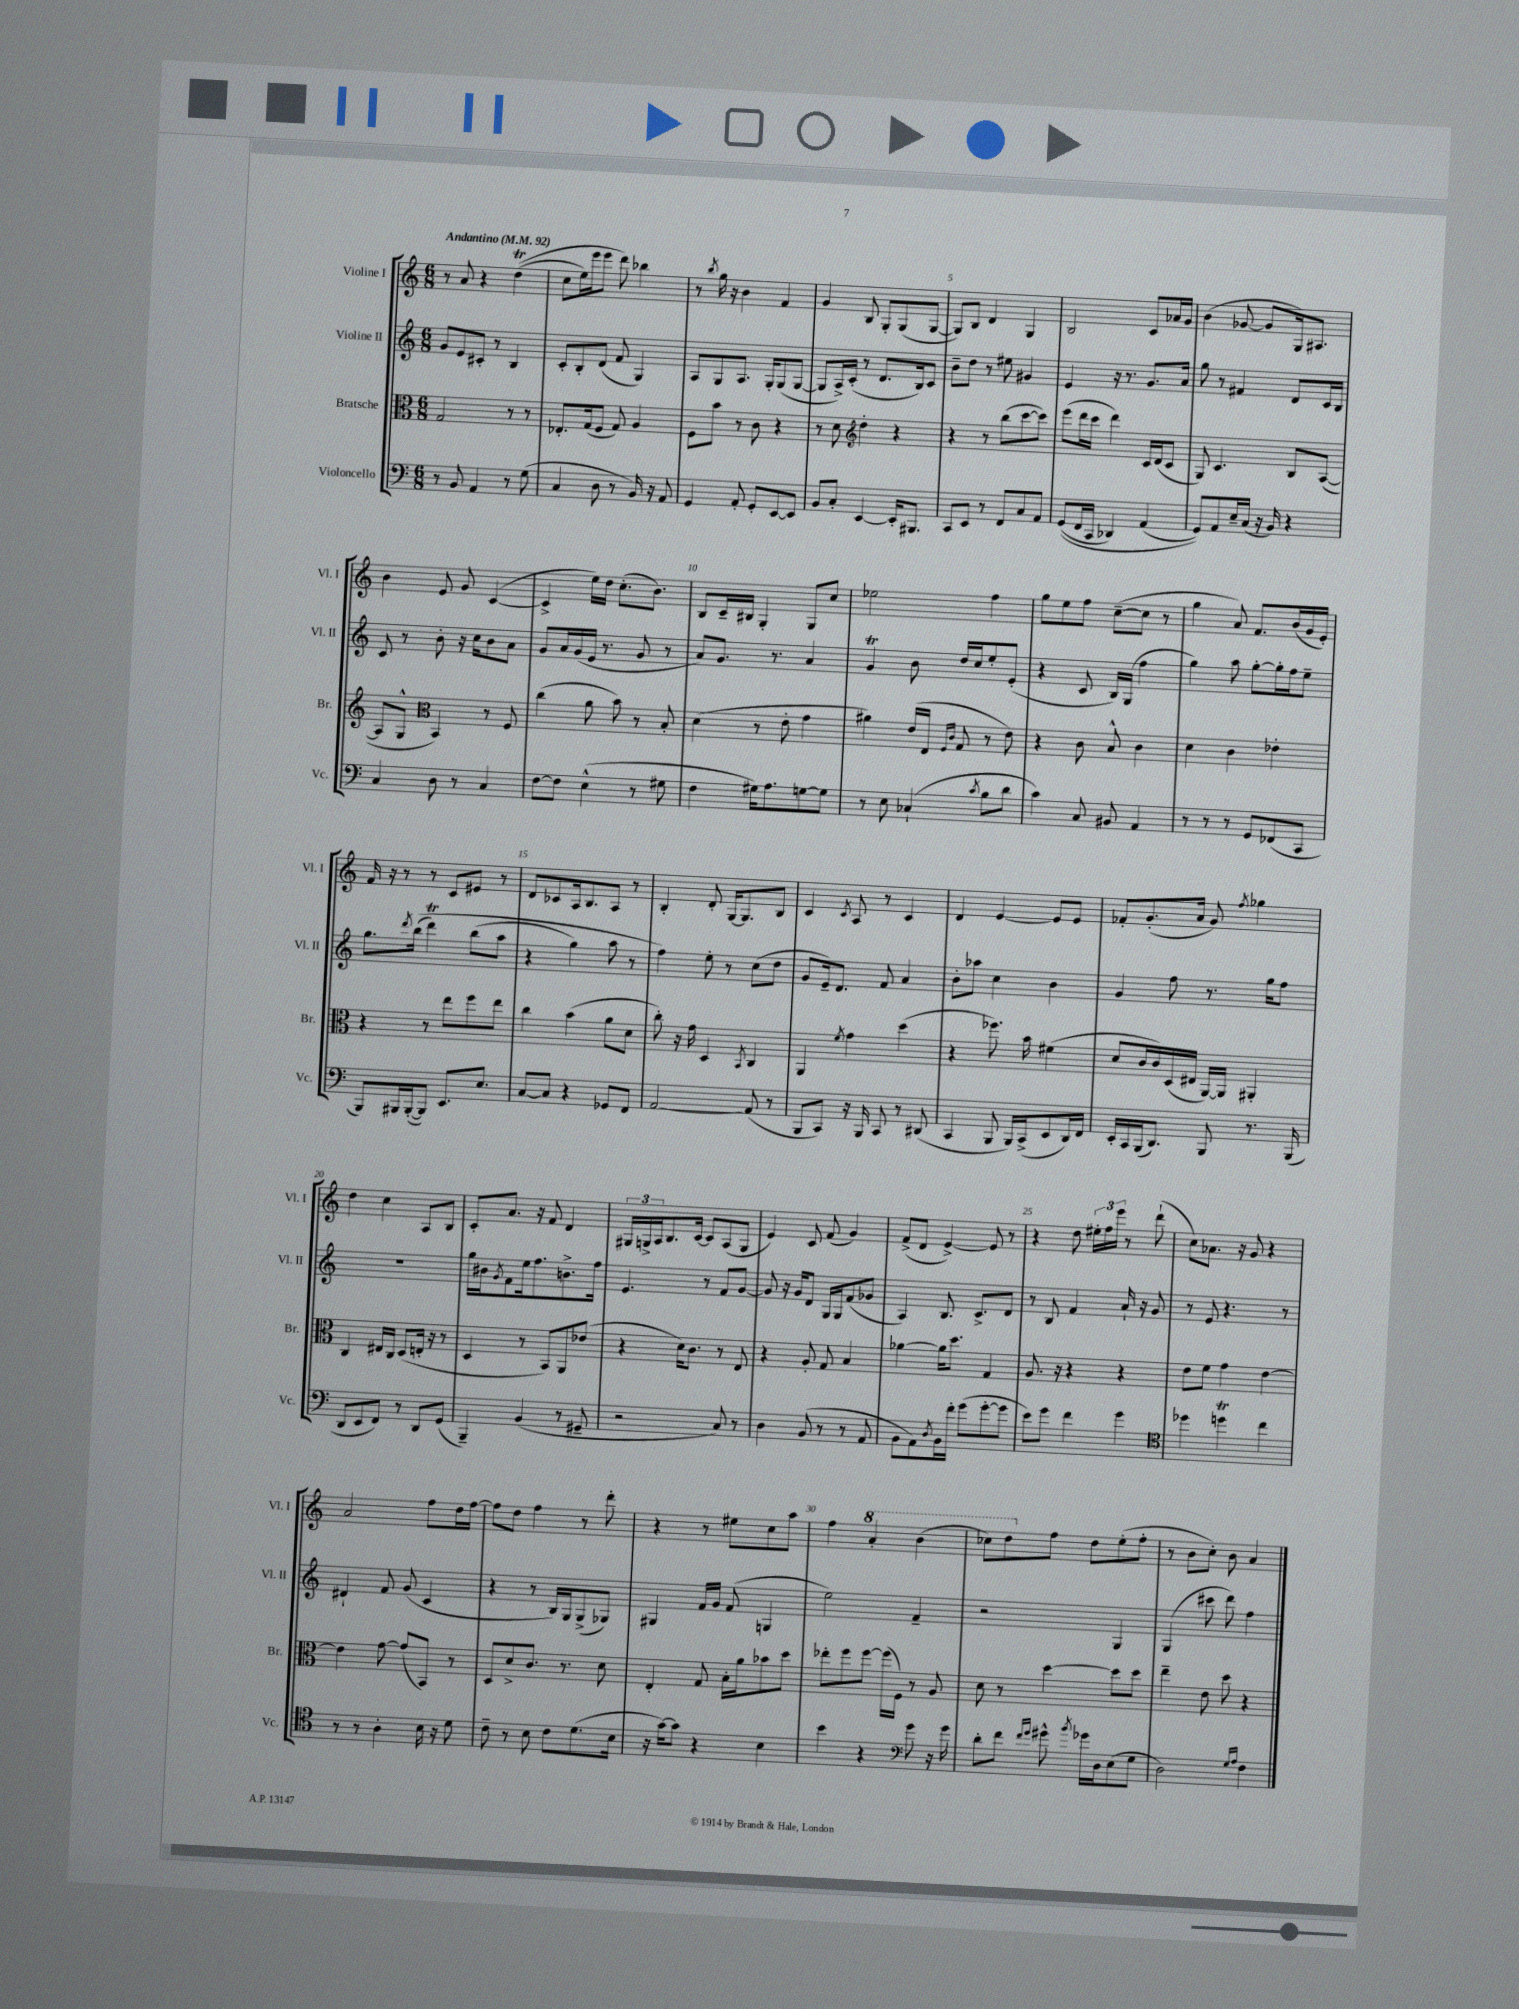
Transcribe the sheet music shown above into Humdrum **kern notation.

**kern	**kern	**kern	**kern
*part4	*part3	*part2	*part1
*staff4	*staff3	*staff2	*staff1
*I"Violoncello	*I"Bratsche	*I"Violine II	*I"Violine I
*I'Vc.	*I'Br.	*I'Vl. II	*I'Vl. I
*clefF4	*clefC3	*clefG2	*clefG2
*k[]	*k[]	*k[]	*k[]
*M6/8	*M6/8	*M6/8	*M6/8
*MM92	*MM92	*MM92	*MM92
=1	=1	=1	=1
!	!	!	!LO:TX:a:B:t=Andantino
8r	2G/	8g/L	8r
8BB/	.	8e/	8a/
4AA/	.	8c#X'/J	4r
.	.	8r	.
8r	8r	4B/	((4ddT\
(8G\	8r	.	.
=2	=2	=2	=2
4C/	8.E-X'/L	8c'/L	8cc\L
.	.	8B'/	16ee\L)
.	(16G/k	.	16eee\J
8D\	8F/J	(8d/J	8eee\J
8r	8G/)	8f/	8ddd\)
16BB/)	4A/	4G/)	4bb-X\
16r	.	.	.
8AA/	.	.	.
=3	=3	=3	=3
4GG/	8F\L	8A/L	8r
.	.	.	8qbb/
.	8b\J	8G/	16gg\
.	.	.	16r
8AA'/	8r	8.A/J	4b\
8GG'/L	8c\	.	.
.	.	16G'/KL	.
[8EE/	4r	(8G/	4f/
8EE/J]	.	[8G/J	.
=4	=4	=4	=4
8BB/L	8r	8G/L]	4g/
8C'/J	8d\	16A^/L)	.
.	.	(16c'/JJ	.
*	*clefG2	*	*
[4EE/	4dd'\	8r	8B/
.	.	8.d/L	8G'/L
16EE'/KL]	4r	.	(8G/
8.BBB#X/J	.	16B/k)	.
.	.	8c/J	[8G/J
=5	=5	=5	=5
8CC/L	4r	8b~\L	8G/L])
8EE/J	.	8dd\J	8B/J
8r	8r	8r	4d/
8FF/L	(8bb\L	8ee#X\	.
8C/	[8ccc\	4g#X/	4G/
8AA/J	8ccc\J])	.	.
=6	=6	=6	=6
((8GG/L	(8eee\L	4e/	2B/
16FF/L	16ddd\L	.	.
16CC/JJ	16ccc\JJ	.	.
4DD-X/)	4ddd\)	16r	.
.	.	8.r	.
(4AA/	16c/LL	8.g/L	8c/L
.	(16d/J	.	.
.	8c/J	.	16a-X/L
.	.	16a/Jk	16g/JJ
=7	=7	=7	=7
8GG/L))	8G/)	8gg\	(4b\
8AA/	4.c/	8r	.
16E~/L	.	4f#X/	[8g-X/
(16C/JJ	.	.	.
16r	.	.	8g-/L]
16BB/)	.	.	.
4r	8B/L	8d/L	16G/k)
.	.	.	8.A#X/J
.	([8A/J	16c/L	.
.	.	16B/JJ	.
!!LO:LB:g=z
=8	=8	=8	=8
4C/	8A/L]	8c/	4b\
.	8G^^/J	8r	.
*	*clefC3	*	*
8D\	4BB/)	8b'\	8e/
8r	.	16r	8g/
.	.	16cc\KL	.
4C/	8r	8b\	([4c/
.	8F/	8a\J	.
=9	=9	=9	=9
[8F\L	(4cc\	8g/L	4c^/]
8F\J]	.	16a/L	.
.	.	(16g/	.
(4E^^\	8a\	16e/JJ	16ee\LL)
.	.	8.r	16dd\JJ
.	8b\)	.	(8.cc'\L
8r	8r	8g/	.
.	.	.	8.b\J)
8G#X\	8B'/	8r	.
=10	=10	=10	=10
4F\	(4d\	8a/L)	8B/L
.	.	8.g/J	16c~/L
.	.	.	16B#X/JJ
16G#X\KL)	8r	.	4G'/
8.A\	.	8.r	.
.	8e'\	.	.
[8Gn\	4g\	4a/	8G/L
8G\J]	.	.	8cc/J
=11	=11	=11	=11
8r	4a#X\)	4gT/	2ee-X\
8E\	.	.	.
(4C-X`/	(16e/LL	8b\	.
.	16E/JJ	.	.
.	16qqF/LL	.	.
.	16qqc/JJ	.	.
.	8G/	16dd/LL	.
.	.	16cc/J	.
8qc/	.	.	.
8B\L	8r	8ee'/	4ff\
8d\J	8e\)	(8e'/J	.
=12	=12	=12	=12
4c\)	4r	4r	8gg\L
.	.	.	8ee\
8C/	8c\	8c/	8ff\J
8BB#X/	8B^^/	16B/LL)	([8cc~\L
.	.	(16G/JJ	.
4AA/	4c\	4ff\	8cc\J]
.	.	.	8r
=13	=13	=13	=13
8r	4d\	4gg\)	4gg\
8r	.	.	.
8r	4c\	8aa\	8a/)
8GG/L	.	[8gg'\L	8.f/L
(8FF-X/	4e-X'\	16gg'\L]	.
.	.	16ff\J	(16b/L
8CC/J	.	8ee~\J	16g/
.	.	.	16e'/JJ)
!!LO:LB:g=z
=14	=14	=14	=14
8BBB/L)	4r	8.gg\L	16f/
.	.	.	16r
16BBB#X/L	.	.	8r
.	.	8qddd/	.
([16BBB#'/J	.	((16bb\Jk	.
8BBB#/J])	8r	4dddT\)	8r
8.EE/L	8ee\L	.	8c/L
.	8ff\	(8bb\L	8e#X/J
8.E/J	.	.	.
.	8ee\J	8aa\J	8r
=15	=15	=15	=15
[8C/L	4cc\	4r	8d/L
8C/J]	.	.	8c-X/
4r	(4b\	4gg\)	16A/k
.	.	.	8.B/
8GG-X/L	8a\L	8aa\	8A/J
8FF/J	8d\J	8r	8r
=16	=16	=16	=16
[2AA/	8cc'\)	4ff\)	4B'/
.	16r	.	.
.	16g\	.	.
.	4D/	8ee'\	8d'/
.	.	8r	[16G/KL
.	.	.	8.G/]
.	8qBB/	.	.
(8AA/]	4C/	(8cc\L	.
8r	.	8dd\J	8B/J
=17	=17	=17	=17
8BBB/L	4AA/	8g/L	4c/
8CC/J)	.	16e~/k)	.
.	.	8.d/J	.
.	8qf/	.	8qc/
16r	4g\	.	8A/
16BBB/	.	.	.
8CC/	.	8f/	8r
8r	(4dd\	4a/	4c/
(8DD#X/	.	.	.
=18	=18	=18	=18
4CC/	4r	8b'\L	4d/
.	.	8aa-X\J	.
8BBB/	8.ff-X\)	4cc\	[4e/
16BBB/LL)	.	.	.
(16CC^/J	16b\	.	.
8EE/	(4f#X\	4b\	8e/L]
16DD/L)	.	.	8e/J
16FF/JJ	.	.	.
=19	=19	=19	=19
16EE'/LL	8d/L	4g/	8f-X'/L
16CC/	.	.	.
(16BBB/J	16c/L	.	(8.g'/
8.DD/J)	16c/)	.	.
.	(16D/	8ff\	.
.	16E#X/JJ	.	16a/Jk
8BBB/	[16AA/LL)	8.r	8g/)
.	16AA/JJ]	.	.
.	.	.	8qff/
8.r	4AA#X'/	.	4gg-X\
.	.	16gg\KL	.
.	.	8ff\J	.
(16BBB/	.	.	.
!!LO:LB:g=z
=20	=20	=20	=20
8DD/L	4C/	2.r	4dd\
8EE/	.	.	.
8FF/J)	16E#X/LL	.	4cc\
.	16C/JJ	.	.
8r	(8D/L	.	.
8DD/L	16En'/Jk	.	8A/L
.	16r	.	.
(8GG/J	8r	.	8B/J
=21	=21	=21	=21
4BBB~/)	4D/	16gg\LL	8c'/L
.	.	16b#X\J	.
.	.	8qg/	.
.	.	8f\	8.a/J
(4BB/	8r	16ee\k	.
.	.	8.ff\	16r
.	8BB/L)	.	8f/
8r	8AA/	8.bn^\	4d/
8GG#X~/	(8e-X/J	.	.
.	.	16ff\Jk	.
=22	=22	=22	=22
2r	4r	4.e/	24G#X/LL
.	.	.	24Gn^/
.	.	.	24A/J
.	.	.	8.B/
.	16d\KL)	.	.
.	8.c\J	.	[16c/Jk
.	.	8r	8c/L]
8C/)	8r	8f/L	(8A/
8r	8E/	[8g/J	8G/J
=23	=23	=23	=23
4D\	4r	8g/]	4e/)
.	.	16r	.
.	.	16g/KL	.
(8BB/	8A'/	8d/J	8c/
8r	8G/	16G/LL	(8f/
.	.	16G/J	.
8r	4B/	(8f/	4g/)
8AA/	.	8g-X/J	.
=24	=24	=24	=24
8BB\L	[4a-X\	4A/)	(8f^/L
8AA\)	.	.	8d/J
8qD/	.	.	.
16BB\L	16a-\KL]	8.B/	[4e^/)
16f'\JJ	8.dd\J	.	.
(8g\L	.	.	.
.	.	8.c^/L	.
[8g'\	4G/	.	8e/]
8g\J]	.	8d/J	8r
=25	=25	=25	=25
8e\L)	8.A/	8r	4r
8g\J	.	8B/	.
.	16r	.	.
4f\	4r	4f/	8dd\
.	.	.	24ee#X'\LL
.	.	.	24ff\
.	.	.	24eee\JJ
4g\	4r	16a`/	8r
.	.	16r	.
.	.	8g/	(8ddd`\
=26	=26	=26	=26
*clefC4	*	*	*
4dd-X\	8e\L	8r	8cc\L)
.	8f\J	8e/	8.a-X\J
4ddnT\	4g\	4.r	.
.	.	.	16r
.	.	.	8g/
4cc\	[4e\	.	4r
.	.	8r	.
!!LO:LB:g=z
=27	=27	=27	=27
8r	4e\]	4d#X`/	2a/
8r	.	.	.
4A'\	[8g\	8f/	.
.	(8g/L]	(8g/	.
16B\	8BB/J)	4c/	8ff\L
16r	.	.	.
8d\	8r	.	16dd\L
.	.	.	[16ff\JJ
=28	=28	=28	=28
8c~\	8D/L	4r	8ff\L]
8r	8d^/	.	8dd\J
8B\	8.c/J	8r	4ff\
8c\L	.	16B/LL)	.
.	8.r	16G/J	.
(8.d\	.	(8G^/	8r
.	8d\	8G-X/J)	8ddd'\
16B\Jk	.	.	.
=29	=29	=29	=29
16r	4E'/	4G#X/	4r
[16g\KL)	.	.	.
8g\J]	.	.	.
4r	8G/	16f/LL	8r
.	.	16g/JJ	.
.	16B'\LL	(8f/	8ee#X\L
.	16a\J	.	.
4B\	8b-X\	4Gn/	8cc\
.	8dd\J	.	8aa\J
=30	=30	=30	=30
4b\	8ee-X'\L	2ee\)	4ff\
.	8ff\	.	.
*	*	*	*8va
4r	[8ff\J	.	4aa'/
.	(16ff\LL]	.	.
.	16F\JJ)	.	.
*clefF4	*	*	*
8g\	8r	4f~/	(4bb\
16r	8A/	.	.
16g\	.	.	.
=31	=31	=31	=31
8d'\L	8d\	2r	8ccc-X\L)
8f\J	8r	.	8ddd\
16qqf/LL	.	.	.
16qqg/JJ	.	.	.
*	*	*	*X8va
8g#X^^\	[4dd\	.	8ff\J
8qb/	.	.	.
16g-X\LL	.	.	8dd\L
16D\J	.	.	.
(8E\	8dd\L]	4G/	(8ee'\
8G\J	8dd\J	.	8ff'\J
=32	=32	=32	=32
2D\)	4ee~\	(4G/	8r
.	.	.	8b\L
.	8e\	8ccc#X\	8cc'\J)
.	8dd\	8ddd\)	8b\
16qqG/LL	.	.	.
16qqA/JJ	.	.	.
4F\	4r	4ff\	4a/
==	==	==	==
*-	*-	*-	*-
